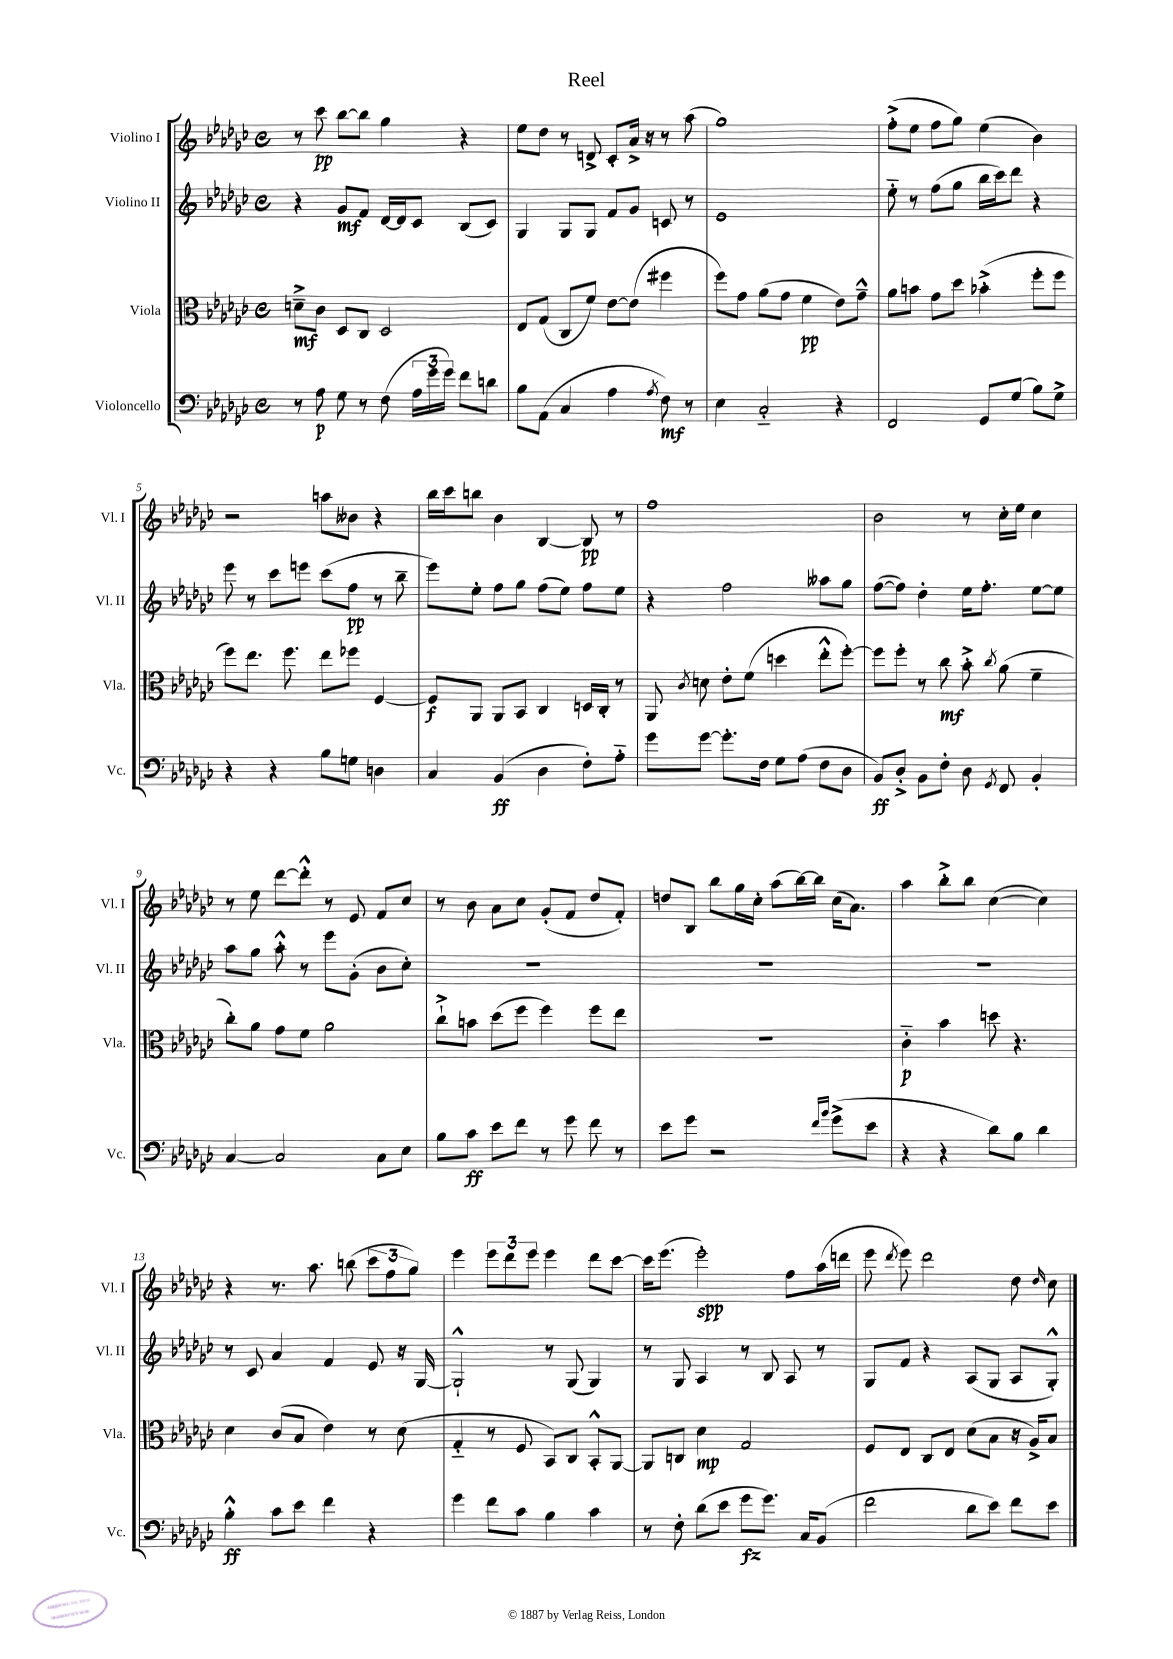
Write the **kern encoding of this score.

**kern	**dynam	**kern	**dynam	**kern	**dynam	**kern	**dynam
*part4	*part4	*part3	*part3	*part2	*part2	*part1	*part1
*staff4	*staff4	*staff3	*staff3	*staff2	*staff2	*staff1	*staff1
*I"Violoncello	*	*I"Viola	*	*I"Violino II	*	*I"Violino I	*
*I'Vc.	*	*I'Vla.	*	*I'Vl. II	*	*I'Vl. I	*
*clefF4	*	*clefC3	*	*clefG2	*	*clefG2	*
*k[b-e-a-d-g-c-]	*	*k[b-e-a-d-g-c-]	*	*k[b-e-a-d-g-c-]	*	*k[b-e-a-d-g-c-]	*
*M4/4	*	*M4/4	*	*M4/4	*	*M4/4	*
*met(c)	*	*met(c)	*	*met(c)	*	*met(c)	*
=1	=1	=1	=1	=1	=1	=1	=1
8r	.	8dn~^\L	mf	4r	.	8r	.
8A-\	p	8c-\J	.	.	.	8ccc-\	pp
8G-\	.	8D-/L	.	8g-/L	mf	[8bb-\L	.
8r	.	8C-/J	.	8f/J	.	8bb-\J]	.
(8F\	.	2D-/	.	[16d-/LL	.	4gg-\	.
.	.	.	.	16d-/J]	.	.	.
24A-\LL	.	.	.	8c-/J	.	.	.
24g-\	.	.	.	.	.	.	.
24g-\JJ)	.	.	.	.	.	.	.
8f\L	.	.	.	(8B-/L	.	4r	.
8dn\J	.	.	.	8c-/J)	.	.	.
=2	=2	=2	=2	=2	=2	=2	=2
8B-\L	.	8E-/L	.	4G-/	.	8ee-\L	.
(8AA-\J	.	(8G-/J	.	.	.	8dd-\J	.
4C-/	.	8C-/L	.	8G-/L	.	8r	.
.	.	8f/J)	.	8G-/J	.	8dn^/	.
4A-\	.	[8e-\L	.	8f/L	.	8c-'/L	.
.	.	(8e-\J]	.	8g-/J	.	16a-^/Jk	.
.	.	.	.	.	.	16r	.
8qA-/	.	.	.	.	.	.	.
8F\)	mf	4ff#X\	.	8cn/	.	8r	.
8r	.	.	.	8r	.	(8aa-\	.
=3	=3	=3	=3	=3	=3	=3	=3
4E-\	.	8ff\L)	.	1e-	.	1gg-)	.
.	.	8g-\J	.	.	.	.	.
2C-/	.	(8a-\L	.	.	.	.	.
.	.	8g-\J	.	.	.	.	.
.	.	4f\	pp	.	.	.	.
4r	.	8e-\L)	.	.	.	.	.
.	.	8g-~^^\J	.	.	.	.	.
=4	=4	=4	=4	=4	=4	=4	=4
2FF/	.	8a-\L	.	8ee-\	.	(8ff'^\L	.
.	.	8bn\J	.	8r	.	8ee-\J	.
.	.	8g-\L	.	(8ff\L	.	8ff\L	.
.	.	8dd-\J	.	8gg-\J	.	8gg-\J)	.
8GG-/L	.	(4b-X'^\	.	16bb-\LL	.	(4ee-\	.
.	.	.	.	16ccc-\J)	.	.	.
(8G-/J	.	.	.	8ddd-\J	.	.	.
8B-\L)	.	8ff'\L	.	4r	.	4b-\)	.
8G-^\J	.	8ff\J	.	.	.	.	.
!!LO:LB:g=z
=5	=5	=5	=5	=5	=5	=5	=5
4r	.	8ff\L)	.	8eee-\	.	2r	.
.	.	8.ee-\J	.	8r	.	.	.
4r	.	.	.	8ccc-\L	.	.	.
.	.	8.ff\	.	.	.	.	.
.	.	.	.	8eeen\J	.	.	.
8B-\L	.	8ee-\L	.	(8ccc-\L	.	8aan\L	.
8Gn\J	.	8ff-X\J	.	8ff\J	pp	8b--X\J	.
4Dn\	.	[4F/	.	8r	.	4r	.
.	.	.	.	8bb-~\	.	.	.
=6	=6	=6	=6	=6	=6	=6	=6
4C-/	.	8F/L]	f	8eee-\L)	.	16bb-\LL	.
.	.	.	.	.	.	16ccc-\J	.
.	.	8AA-/J	.	8ee-'\J	.	8bbn\J	.
(4BB-/	ff	8AA-/L	.	8ff\L	.	4b-\	.
.	.	8BB-/J	.	8gg-\J	.	.	.
4D-\	.	4C-/	.	(8ff\L	.	[4B-/	.
.	.	.	.	8ee-\J)	.	.	.
8F'\L)	.	16Dn/LL	.	8ff\L	.	8B-/]	pp
.	.	16C-'/JJ	.	.	.	.	.
8A-\J	.	8r	.	8ee-\J	.	8r	.
=7	=7	=7	=7	=7	=7	=7	=7
8g-\L	.	8AA-/	.	4r	.	1ff	.
.	.	8qc-/	.	.	.	.	.
[8g-\J	.	8dn\	.	.	.	.	.
8.g-'\L]	.	8e-'\L	.	2ff\	.	.	.
.	.	(8f\J	.	.	.	.	.
16F\Jk	.	.	.	.	.	.	.
8G-\L	.	4ddn\	.	.	.	.	.
(8A-\J	.	.	.	.	.	.	.
8F\L	.	8ee-'^^\L	.	8aa--X\L	.	.	.
8D-\J	.	[8ff'\J)	.	8gg-\J	.	.	.
=8	=8	=8	=8	=8	=8	=8	=8
8BB-/L)	ff	8ff\L]	.	([8ff\L	.	2b-\	.
8D-'^/J	.	8ff'\J	.	8ff\J])	.	.	.
8BB-\L	.	8r	.	4dd-'\	.	.	.
8F'\J	.	8cc-\	mf	.	.	.	.
8D-\	.	8b-'^\	.	16ee-\KL	.	8r	.
.	.	.	.	8.ff'\J	.	.	.
8qGG-/	.	8qcc-/	.	.	.	.	.
8FF/	.	(8a-\	.	.	.	16cc-'\LL	.
.	.	.	.	.	.	16ee-\JJ	.
4BB-'/	.	4f~\	.	[8ee-\L	.	4cc-\	.
.	.	.	.	8ee-\J]	.	.	.
!!LO:LB:g=z
=9	=9	=9	=9	=9	=9	=9	=9
[4C-/	.	8cc-'\L)	.	8aa-\L	.	8r	.
.	.	8a-\J	.	8gg-\J	.	8ee-\	.
2C-/]	.	8g-\L	.	8aa-'^^\	.	[8ddd-\L	.
.	.	8f\J	.	8r	.	8ddd-'^^\J]	.
.	.	2a-\	.	8eee-\L	.	8r	.
.	.	.	.	(8g-'\J	.	8e-/	.
8C-\L	.	.	.	8b-\L	.	8f/L	.
8E-\J	.	.	.	8cc-'\J)	.	8cc-/J	.
=10	=10	=10	=10	=10	=10	=10	=10
8B-\L	.	8cc-`^\L	.	1r	.	8r	.
8c-\J	ff	8bn\J	.	.	.	8b-\	.
8e-\L	.	(8dd-\L	.	.	.	8a-\L	.
8f\J	.	8ff\J	.	.	.	8cc-\J	.
8r	.	4ff\)	.	.	.	(8g-'/L	.
8g-\	.	.	.	.	.	8f/J	.
8f\	.	8ff\L	.	.	.	8dd-/L	.
8r	.	8ee-\J	.	.	.	8f'/J)	.
=11	=11	=11	=11	=11	=11	=11	=11
8e-\L	.	1r	.	1r	.	8ddn/L	.
8g-\J	.	.	.	.	.	8B-/J	.
2r	.	.	.	.	.	8bb-\L	.
.	.	.	.	.	.	16gg-\L	.
.	.	.	.	.	.	16cc-'\JJ	.
.	.	.	.	.	.	(8aa-\L	.
.	.	.	.	.	.	[16bb-\L)	.
.	.	.	.	.	.	16bb-\JJ]	.
16qqf/LL	.	.	.	.	.	.	.
16qqb-/JJ	.	.	.	.	.	.	.
(8g-^\L	.	.	.	.	.	(16cc-\KL	.
.	.	.	.	.	.	8.a-\J)	.
8e-\J	.	.	.	.	.	.	.
=12	=12	=12	=12	=12	=12	=12	=12
4r	.	4c-\	p	1r	.	4aa-\	.
4r	.	4b-\	.	.	.	8bb-'^\L	.
.	.	.	.	.	.	8bb-\J	.
8d-\L)	.	8ddn\	.	.	.	([4cc-\	.
8B-\J	.	4.r	.	.	.	.	.
4d-\	.	.	.	.	.	4cc-\])	.
!!LO:LB:g=z
=13	=13	=13	=13	=13	=13	=13	=13
4B-'^^\	ff	4d-\	.	8r	.	4r	.
.	.	.	.	8c-/	.	.	.
8c-\L	.	(8c-/L	.	4a-/	.	8.r	.
8e-\J	.	8B-/J	.	.	.	.	.
.	.	.	.	.	.	8.aa-\	.
4f\	.	4e-\)	.	4f/	.	.	.
.	.	.	.	.	.	(8bbn\	.
4r	.	8r	.	8e-/	.	12ccc-\L	.
.	.	.	.	.	.	12ff\	.
.	.	(8d-\	.	16r	.	.	.
.	.	.	.	.	.	12gg-\J)	.
.	.	.	.	[16G-/	.	.	.
=14	=14	=14	=14	=14	=14	=14	=14
4g-\	.	4G-/	.	2G-`^^/]	.	4eee-\	.
8f\L	.	8r	.	.	.	12eee-\L	.
.	.	.	.	.	.	12ddd-\	.
8c-\J	.	8F/	.	.	.	.	.
.	.	.	.	.	.	12eee-\J	.
4B-\	.	8BB-/L)	.	8r	.	4eee-\	.
.	.	8C-/J	.	(8G-/	.	.	.
4c-\	.	8BB-'^^/L	.	4G-/)	.	8ddd-\L	.
.	.	[8AA-/J	.	.	.	[8ccc-\J	.
=15	=15	=15	=15	=15	=15	=15	=15
8r	.	8AA-/L]	.	8r	.	16ccc-\KL]	.
.	.	.	.	.	.	(8.eee-\J	.
8F'\	.	8Cn/J	.	8G-/	.	.	.
(8d-\L	.	4d-\	mp	4A-/	.	2eee-'\)	spp
8e-\J	.	.	.	.	.	.	.
8g-\L	fz	2G-/	.	8r	.	.	.
8.g-\J)	.	.	.	8B-/	.	.	.
.	.	.	.	8A-/	.	8ff\L	.
16C-/KL	.	.	.	.	.	.	.
(8BB-/J	.	.	.	8r	.	(16aa-\L	.
.	.	.	.	.	.	16dddn\JJ	.
=16	=16	=16	=16	=16	=16	=16	=16
2f\	.	8F/L	.	8G-/L	.	8eee-\	.
.	.	.	.	.	.	8qddd-/	.
.	.	8E-/J	.	8f/J	.	8eee-\)	.
.	.	8C-/L	.	4r	.	2ddd-\	.
.	.	8E-/J	.	.	.	.	.
8d-\L	.	(8d-\L	.	(8A-/L	.	.	.
8e-\J)	.	8B-\J	.	8G-/J	.	.	.
8f\L	.	16r	.	8A-/L	.	8dd-\	.
.	.	16A-^/KL)	.	.	.	.	.
.	.	.	.	.	.	16qqdd-/	.
8e-\J	.	8B-/J	.	8G-'^^/J)	.	8cc-\	.
==	==	==	==	==	==	==	==
*-	*-	*-	*-	*-	*-	*-	*-
